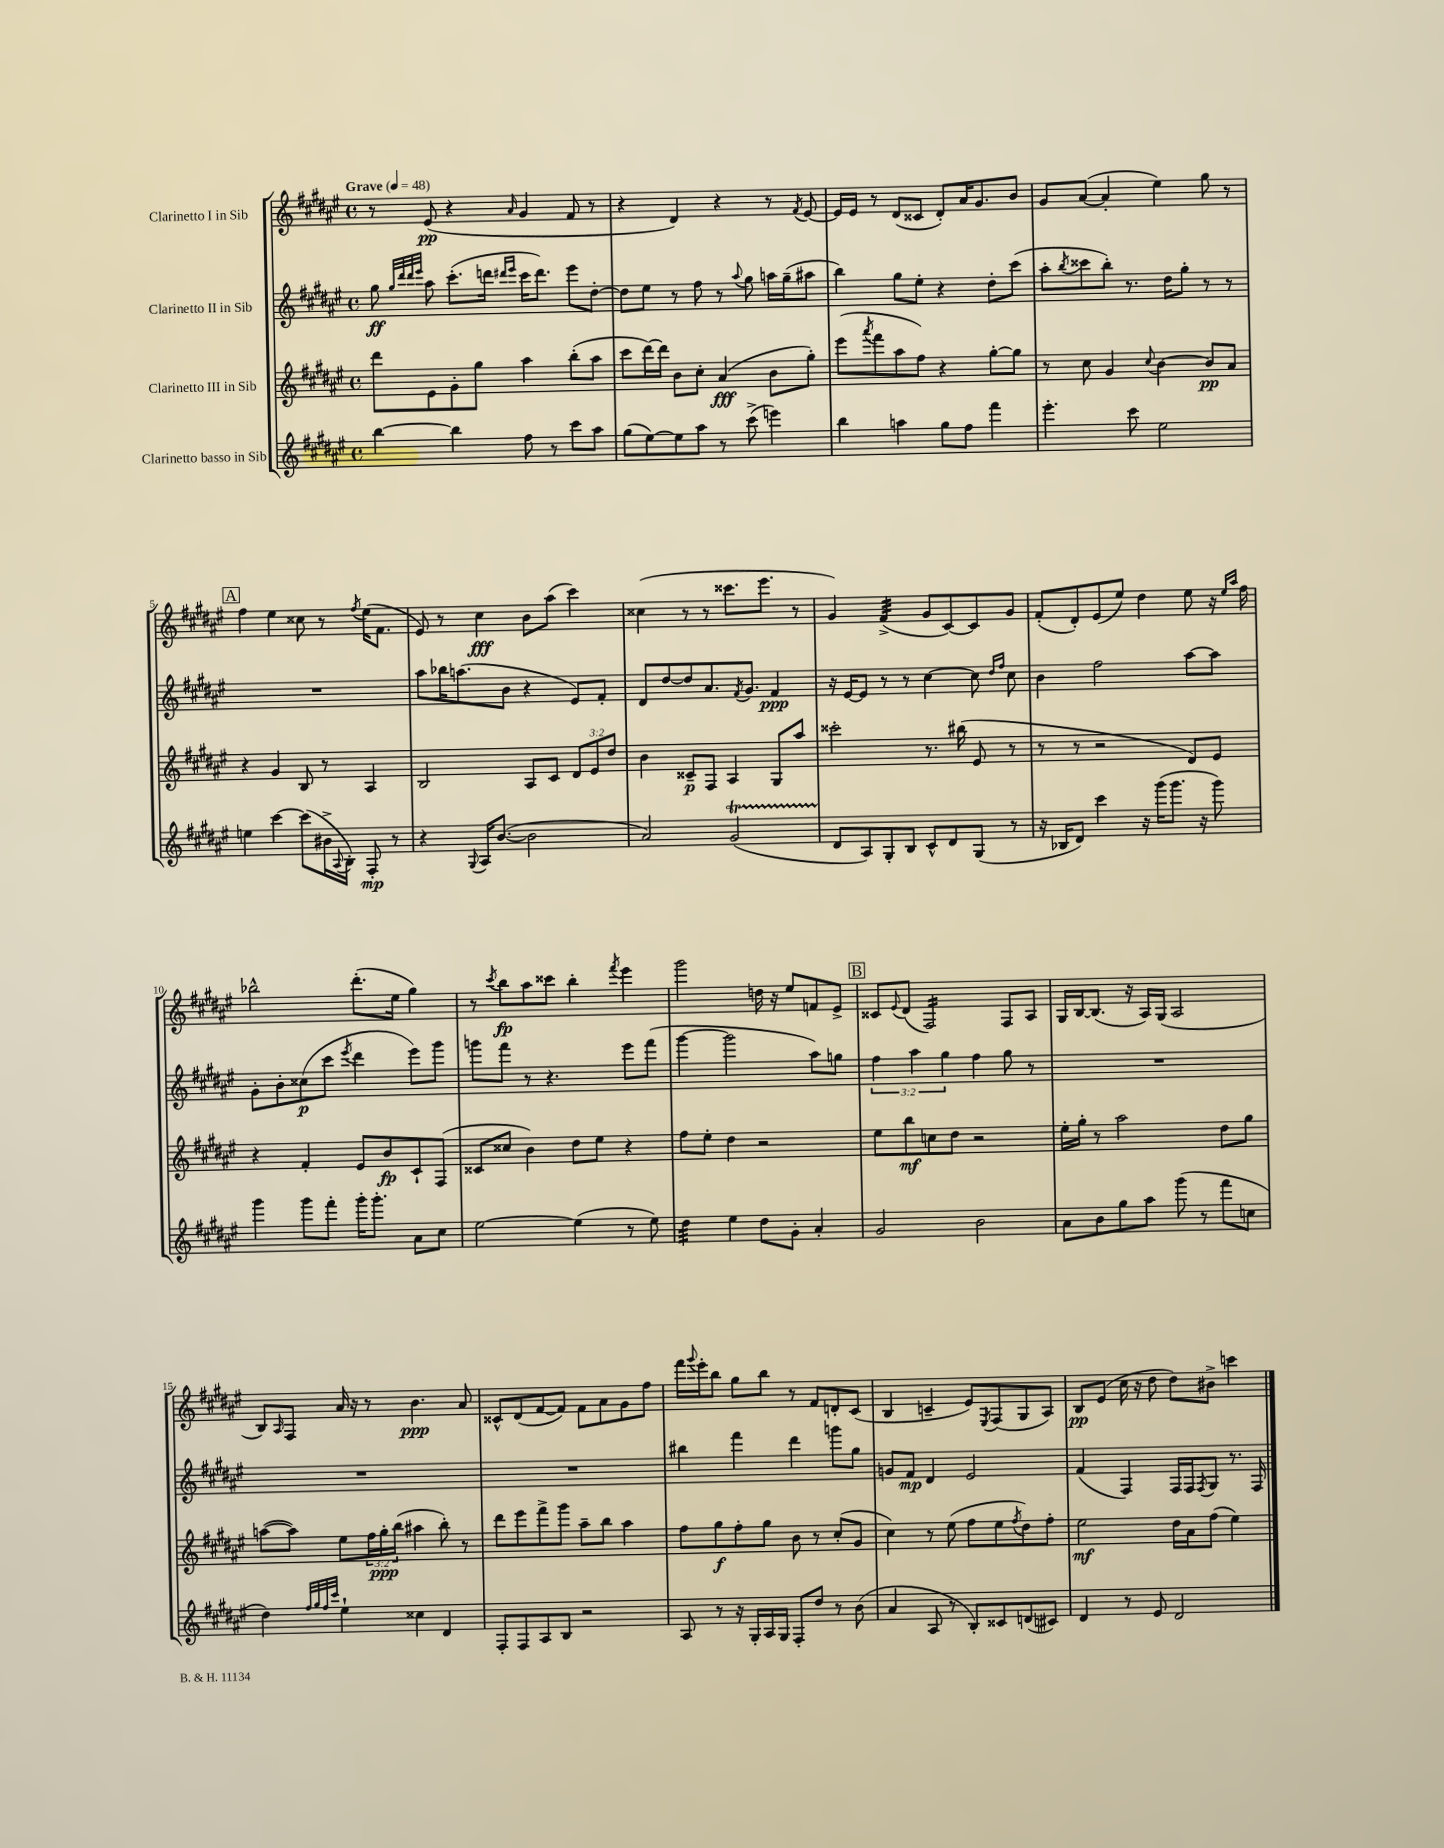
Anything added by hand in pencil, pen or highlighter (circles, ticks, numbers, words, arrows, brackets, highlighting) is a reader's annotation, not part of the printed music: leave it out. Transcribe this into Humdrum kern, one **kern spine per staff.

**kern	**kern	**kern	**kern
*staff4	*staff3	*staff2	*staff1
*clefG2	*clefG2	*clefG2	*clefG2
*k[f#c#g#d#a#e#]	*k[f#c#g#d#a#e#]	*k[f#c#g#d#a#e#]	*k[f#c#g#d#a#e#]
*M4/4	*M4/4	*M4/4	*M4/4
*met(c)	*met(c)	*met(c)	*met(c)
*MM48	*MM48	*MM48	*MM48
[4bb	8ddd#	8gg#	8r
.	.	32qqgg#	.
.	.	32qqddd#	.
.	.	32qqddd#	.
.	.	32qqeee#	.
.	8e#	8aa#	(8e#
4bb]	8g#'	(8.ccc#'	4r
.	8gg#	.	.
.	.	16ddd	.
.	.	16qqddd#	.
.	.	16qqeee#	16qqa#
8ff#	4aa#	16ccc#	4g#
.	.	8.ddd#)	.
8r	.	.	.
8ccc#	(8bb'	8eee#	8f#
8aa#	8aa#	[8dd#'	8r
=	=	=	=
(8gg#	8ccc#	8dd#]	4r
[8ee#)	[16ddd#)	8ee#	.
.	16ddd#]	.	.
8ee#]	8b	8r	4d#)
8aa#	8cc#'	8ff#	.
8r	(4a#	8r	4r
.	.	8qqaa#	.
(8ccc#^	.	8gg#	.
4eee)	8b	16aa	8r
.	.	(16gg#~	.
.	.	.	8qf#
.	8gg#')	8aa#	[8e#
=	=	=	=
4bb	(8eee#	4bb)	16e#]
.	.	.	16e#
.	8qaaa#	.	.
.	8fff#	.	8r
4aa	8aa#	8gg#	(8d#
.	8ff#)	8ee#'	8c##
8gg#	4r	4r	8d#')
8ff#	.	.	16a#
.	.	.	8.g#
4fff#	[8gg#'	8dd#'	.
.	8gg#]	(8ccc#	8b
=	=	=	=
4.eee#'	8r	8aa#'	8g#
.	.	8qbb	.
.	8cc#	8ccc##	([8a#
.	4g#	8bb')	4a#']
8ccc#	.	8.r	.
.	8qqcc#	.	.
2ee#	[4b	.	4ee#)
.	.	16dd#	.
.	.	8gg#'	.
.	8b]	8r	8gg#
.	8a#	8r	8r
=	=	=	=
4ee	4r	1r	4ff#
[4ccc#	4g#	.	4ee#
(8ccc#]	8B	.	8cc##
16b#^	8r	.	8r
8qqA#	.	.	.
16B')	.	.	.
.	.	.	8qff#
8F#'	4A#	.	(16ee#
.	.	.	8.f#
8r	.	.	.
=	=	=	=
4r	2B	8aa#	8e#)
.	.	16bb-	8r
.	.	(8.aa	.
8qqG#	.	.	.
16A#	.	.	4cc#
([8.b	.	.	.
.	.	8b	.
2b]	8A#	4r	8b
.	8c#	.	(8aa#
.	12d#	8e#)	4ccc#)
.	12e#	.	.
.	.	8f#'	.
.	12dd#	.	.
=	=	=	=
2a#)	4b	8d#	(4cc##
.	.	[8dd#	.
.	8c##~	8dd#]	8r
.	8F#	8.a#	8r
(2g#	4A#	.	8.ccc##
.	.	8qf#	.
.	.	8.g#	.
.	.	.	8.eee#
.	8G#	4f#	.
.	8aa#	.	8r
=	=	=	=
8d#	2ccc##'	16r	4g#)
.	.	[16e#	.
8A#)	.	8e#]	.
8G#'	.	8r	(4f#^
8B	.	8r	.
8c#^^	8.r	[4cc#	8g#
8d#	.	.	[8c#)
.	(16bb#	.	.
(8G#	8e#	8cc#]	8c#]
.	.	16qqdd#	.
.	.	16qqff#	.
8r	8r	8cc#	8g#
=	=	=	=
16r	8r	4b	(8f#'
16B-	.	.	.
8d#)	8r	.	8d#')
4ccc#	2r	2ff#	(8e#
.	.	.	8ee#)
16r	.	.	4dd#
(16ggg#	.	.	.
8.ggg#	.	.	.
.	8d#)	[8aa#	8ee#
16r	.	.	.
8ggg#)	8e#	8aa#]	16r
.	.	.	16qqee#
.	.	.	16qqaa#
.	.	.	16ff#
=	=	=	=
4ggg#	4r	8g#'	2bb-^^
.	.	8b'	.
8ggg#	4f#'	(8cc##	.
8fff#'	.	8ccc#	.
.	.	8qeee#	.
16ggg#'	8e#	4ddd#	(8.ddd#'
8.ggg#'	.	.	.
.	8b	.	.
.	.	.	16ee#
8a#	8c#`	8eee#)	4gg#)
8cc#	(8F#	8ggg#	.
=	=	=	=
[2ee#	8c##	8ggg	8r
.	.	.	8qccc#
.	8cc##	8fff#	8bb
.	4b)	8r	8aa#
.	.	4.r	8ccc##
(4ee#]	8dd#	.	4bb'
.	8ee#	.	.
.	.	.	8qfff#
8r	4r	8eee#	4eee#
8ee#)	.	(8fff#	.
=	=	=	=
4dd#	8ff#	[4ggg#	2ggg#
.	8ee#'	.	.
4ee#	4dd#	2ggg#]	.
8dd#	2r	.	16dd
.	.	.	16r
8g#'	.	.	8ee#
4a#'	.	8aa#)	8f
.	.	8gg	8e#^
=	=	=	=
2g#	8ee#	6ff#	8c##
.	.	.	8qqe#
.	8bb	.	(8d#
.	.	6aa#	.
.	8cc	.	2F#)
.	.	6gg#	.
.	8dd#	.	.
2b	2r	4ff#	.
.	.	8gg#	8F#
.	.	8r	8A#
=	=	=	=
8a#	16ee#'	1r	16G#
.	16gg#'	.	[16B
8b	8r	.	(8.B]
8gg#	2aa#	.	.
.	.	.	16r
8aa#	.	.	16A#)
.	.	.	(16G#
(8ggg#	.	.	2A#
8r	.	.	.
8fff#	8dd#	.	.
8cc	8gg#	.	.
=	=	=	=
4dd#)	([8aa	1r	8B)
.	.	.	16qqA#
.	8aa])	.	8F#
32qqff#	.	.	.
32qqgg#	.	.	.
32qqff#	.	.	.
32qqccc#	.	.	.
4ee#`	8ee#	.	16a#
.	.	.	16r
.	24ff#	.	8r
.	24gg#'	.	.
.	(24bb	.	.
4cc##	4aa#	.	4.b
4d#	8bb')	.	.
.	8r	.	8a#
=	=	=	=
8F#'	8ddd#	1r	8c##^^
8F#	8eee#	.	(8d#
8A#	8fff#^	.	[8f#
8B	8ggg#	.	8f#])
2r	8aa#~	.	8f#
.	8bb	.	8a#
.	4aa#	.	8g#
.	.	.	8ff#
=	=	=	=
8A#	8ff#	4bb#	16fff#
.	.	.	8qqggg#
.	.	.	16eee#'
8r	8gg#	.	8bb
16r	8ff#'	4fff#	8gg#
16G#'	.	.	.
16A#	8gg#	.	8bb
16G#	.	.	.
8F#'	8b	4ddd#	8r
8dd#	8r	.	8f#
8r	(8cc#'	8ggg	8d'
(8b	8g#	8gg#	(8c#
=	=	=	=
4a#	4cc#)	8g	4B
.	.	8f#	.
8A#	8r	4d#	4c~
8r	(8ee#	.	.
8B')	8ff#	2e#	8e#)
.	.	.	8qE#
8c##	8ee#	.	(8F#
.	8qff#	.	.
(8d	8dd#)	.	8G#
8c#)	8ff#'	.	8A#)
=	=	=	=
4d#	2ee#	(4f#	8B
.	.	.	(8e#
8r	.	4F#)	16cc#
.	.	.	16r
8e#	.	.	8dd#
2d#	16dd#	16F#	8dd#)
.	16a#	16F#	.
.	.	8qF#	.
.	(8ff#	8G#	8b#^
.	4ee#)	8.r	4ccc
.	.	16F#	.
==	==	==	==
*-	*-	*-	*-
